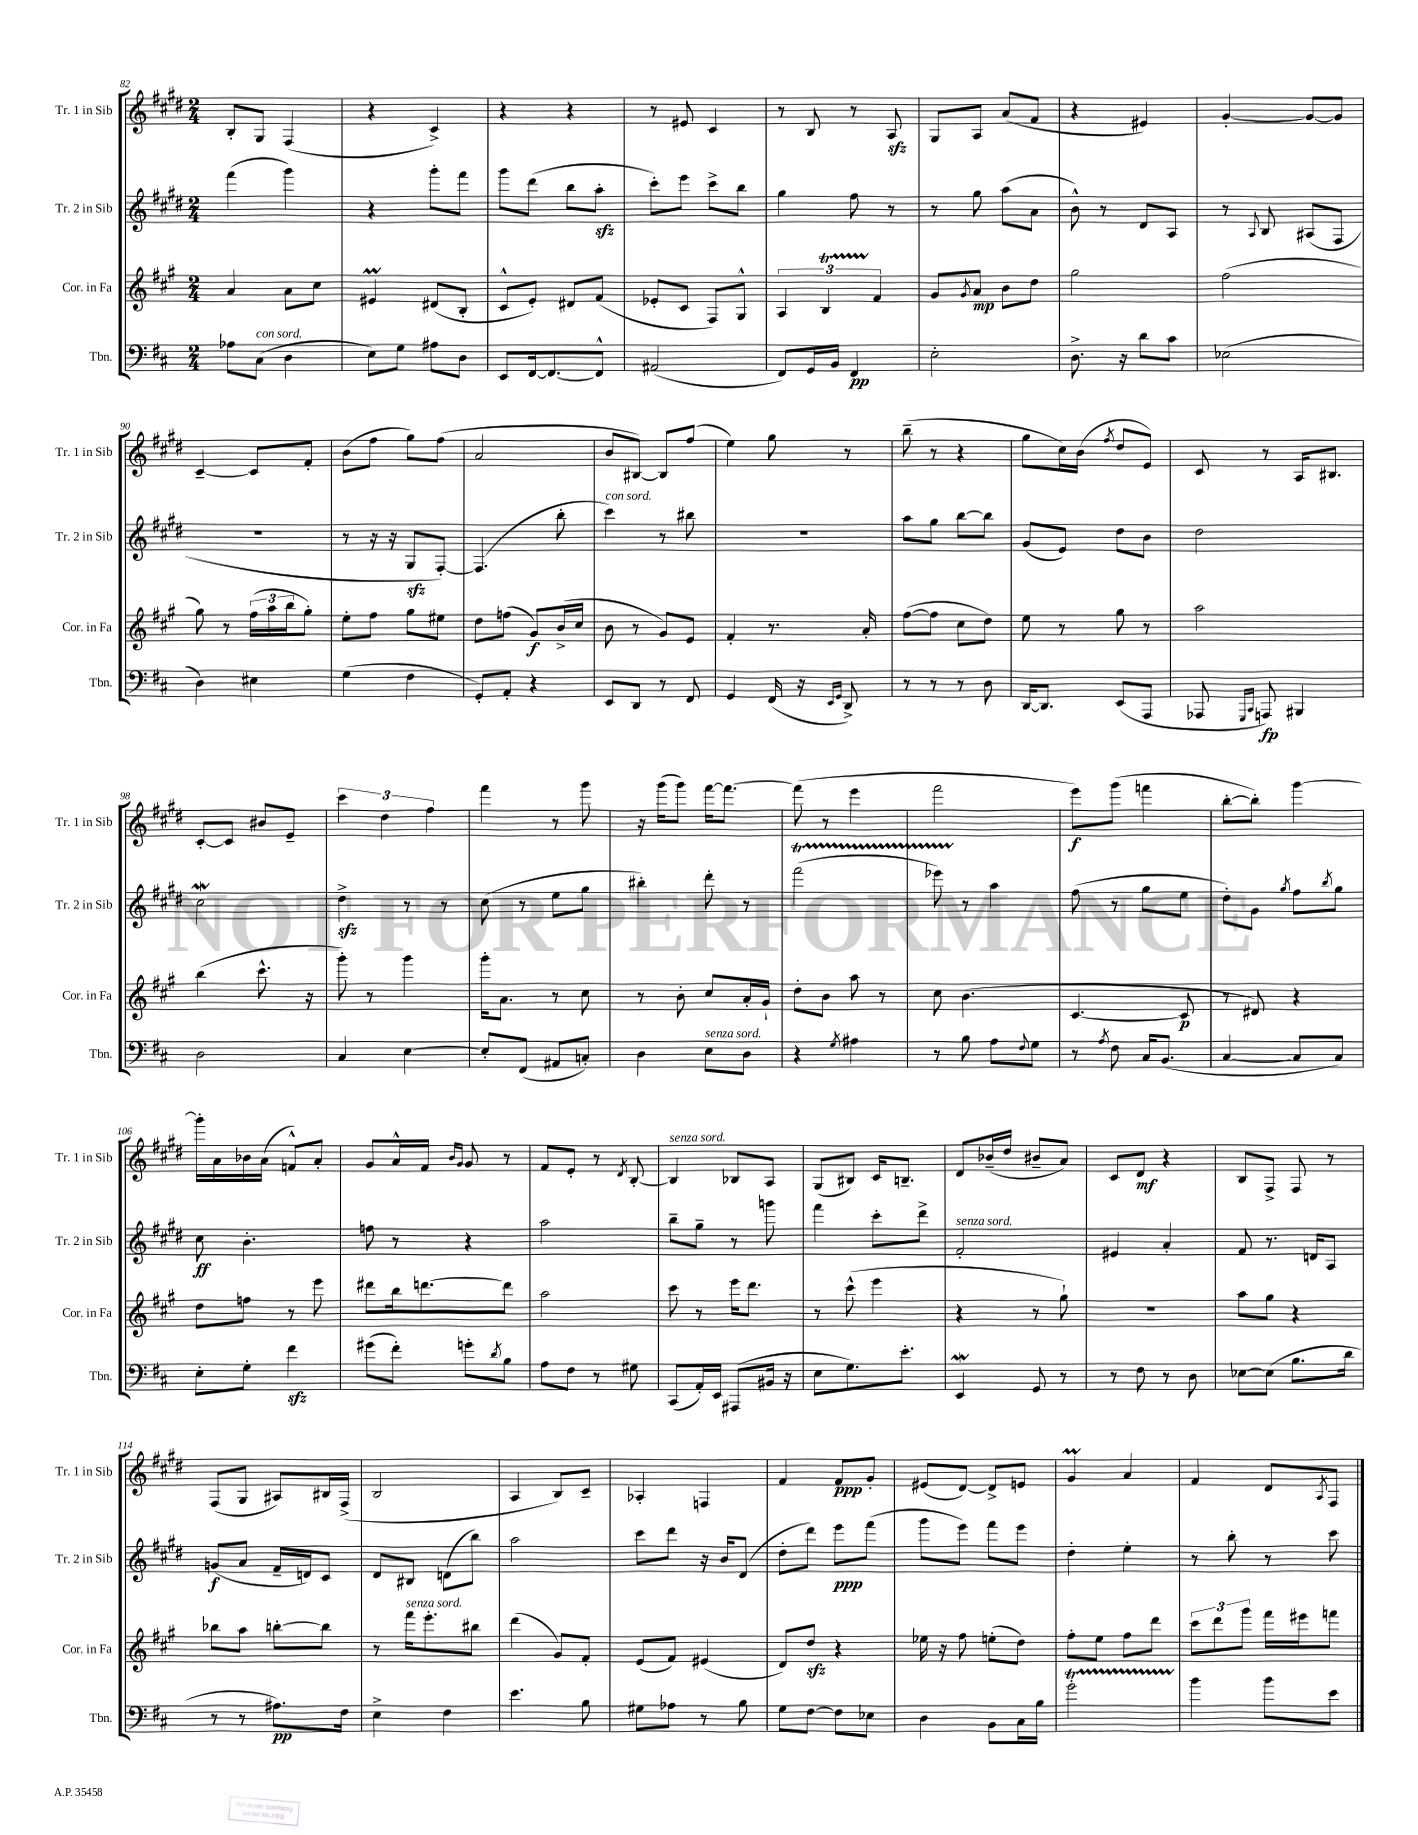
<<
\new StaffGroup <<
\new Staff = "s0" \with { instrumentName = "Tr. 1 in Sib" shortInstrumentName = "Tr. 1 in Sib" } {
    \clef treble \key e \major \numericTimeSignature \time 2/4
    b8-. gis8 fis4( |
    r4 cis'4->) |
    r4 r4 |
    r8 eis'8 cis'4 |
    r8 b8 r8 a8\sfz |
    gis8 a8 a'8( fis'8 |
    r4 eis'4) |
    gis'4~-. gis'8~ gis'8 |
    cis'4~-- cis'8 fis'8-. |
    b'8( fis''8 gis''8) fis''8( |
    a'2 |
    b'8 bis8~) bis8 fis''8( |
    e''4) gis''8 r8 |
    b''8--( r8 r4 |
    gis''8 cis''16) b'16( \acciaccatura { fis''8 } dis''8 e'8) |
    cis'8 r8 a16 bis8. |
    cis'8~-. cis'8 bis'8 e'8-- |
    \tuplet 3/2 { cis'''4 dis''4 fis''4 } |
    fis'''4 r8 gis'''8 |
    r16 gis'''16( gis'''8) fis'''16~ fis'''8.~ |
    fis'''8( r8 e'''4 |
    fis'''2 |
    e'''8\f) gis'''8( f'''4 |
    b''8~-. b''8-.) gis'''4~ |
    gis'''16-. a'16 bes'16 a'16( f'8-^) a'8-. |
    gis'8 a'16-^ fis'16 \grace { b'16 gis'16 } gis'8 r8 |
    fis'8 e'8-. r8 \acciaccatura { dis'8 } b8~-. |
    b4^\markup { \italic "senza sord." } bes8 a8 |
    gis8( bis8) cis'16 b8.-- |
    dis'8 bes'16--( dis''16 bis'8-- a'8) |
    cis'8 dis'8\mf r4 |
    b8 fis8-> fis8 r8 |
    fis8( gis8 ais8) bis16 fis16->( |
    b2 |
    a4 b8) cis'8-- |
    aes4-. f4 |
    fis'4 fis'8\ppp gis'8-. |
    eis'8( dis'8~) dis'8-> e'8 |
    gis'4\prall a'4 |
    fis'4 dis'8 \acciaccatura { a8 } fis8 \bar "|." |
}
\new Staff = "s1" \with { instrumentName = "Tr. 2 in Sib" shortInstrumentName = "Tr. 2 in Sib" } {
    \clef treble \key e \major \numericTimeSignature \time 2/4
    fis'''4( gis'''4) |
    r4 gis'''8-. fis'''8 |
    gis'''8 dis'''8( b''8 a''8-.\sfz |
    cis'''8-.) e'''8 cis'''8-> b''8 |
    gis''4 fis''8 r8 |
    r8 gis''8 a''8( a'8 |
    b'8-^) r8 dis'8 a8 |
    r8 \appoggiatura { a8 } b8 ais8( fis8 |
    R2 |
    r8 r16 r16 gis8\sfz fis8~-.) |
    fis4.( b''8-. |
    cis'''4^\markup { \italic "con sord." }) r8 bis''8 |
    r2 |
    a''8 gis''8 b''8~ b''8 |
    gis'8( e'8) dis''8 b'8 |
    dis''2 |
    cis''2\mordent |
    dis''4->\sfz r8 r8 |
    cis''8( r8 e''8 gis''8 |
    bis''4-.) dis'''8-. r8 |
    fis'''2\startTrillSpan( |
    ees'''8) r8\stopTrillSpan a''4 |
    fis''8( r8 gis''8 e''8 |
    dis''8-.) gis'8 \acciaccatura { gis''8 } fis''8 \acciaccatura { b''8 } gis''8 |
    cis''8\ff b'4.-. |
    f''8 r8 r4 |
    a''2 |
    b''8-- gis''8-- r8 g'''8 |
    fis'''4 cis'''8-. dis'''8-> |
    fis'2-.^\markup { \italic "senza sord." } |
    eis'4 a'4-. |
    fis'8 r8. d'16 a8 |
    g'8\f( a'8 fis'16-- d'16) cis'8 |
    dis'8 bis8 d'8( b''8) |
    a''2 |
    cis'''8 dis'''8 r16 b'16 dis'8( |
    dis''8-. dis'''8) e'''8\ppp fis'''8( |
    gis'''8 e'''8) fis'''8 e'''8 |
    dis''4-. e''4-. |
    r8 b''8-. r8 cis'''8 \bar "|." |
}
\new Staff = "s2" \with { instrumentName = "Cor. in Fa" shortInstrumentName = "Cor. in Fa" } {
    \clef treble \key a \major \numericTimeSignature \time 2/4
    a'4 a'8 cis''8 |
    eis'4\prall dis'8( b8-. |
    cis'8-^ e'8-.) dis'8 fis'8( |
    ees'8-. cis'8 fis8) gis8-^ |
    \tuplet 3/2 { a4 b4\startTrillSpan fis'4\stopTrillSpan } |
    gis'8 \acciaccatura { gis'8 } a'8\mp b'8 d''8 |
    gis''2 |
    fis''2( |
    gis''8) r8 \tuplet 3/2 { fis''16( a''16 b''16 } gis''8-.) |
    e''8-. fis''8 gis''8 eis''8 |
    d''8 f''8( gis'8\f) b'16->( cis''16 |
    b'8 r8 gis'8) e'8 |
    fis'4-. r8. a'16-. |
    fis''8~( fis''8 cis''8 d''8) |
    e''8 r8 gis''8 r8 |
    a''2 |
    b''4( cis'''8.-^ r16 |
    gis'''8-.) r8 gis'''4 |
    gis'''16-. a'8. r8 cis''8 |
    r8 b'8-. cis''8 a'16-. gis'16-! |
    d''8-. b'8 a''8 r8 |
    cis''8 b'4.( |
    cis'4.~ cis'8\p |
    r8 dis'8) r4 |
    d''8 f''8 r8 e'''8 |
    dis'''8 b''16 d'''8.~ d'''8 |
    a''2 |
    cis'''8 r8 e'''16 d'''8. |
    r8 cis'''8-^( e'''4 |
    r4 r8 gis''8-!) |
    r2 |
    a''8 gis''8 r4 |
    bes''8 a''8 b''8~-. b''8 |
    r8 fis'''16^\markup { \italic "senza sord." } e'''8.-. bis''8 |
    d'''4( gis'8) fis'8-. |
    e'8( fis'8) eis'4( |
    d'8) d''8\sfz r4 |
    ees''16 r16 fis''8 e''8-.( d''8) |
    fis''8-. e''8 fis''8 d'''8 |
    \tuplet 3/2 { cis'''8 d'''8 gis'''8 } fis'''16 eis'''16 f'''8 \bar "|." |
}
\new Staff = "s3" \with { instrumentName = "Tbn." shortInstrumentName = "Tbn." } {
    \clef bass \key d \major \numericTimeSignature \time 2/4
    aes8 cis8^\markup { \italic "con sord." }( d4 |
    e8) g8 ais8 d8 |
    e,8 fis,16~ fis,8.~ fis,8-^ |
    ais,2( |
    fis,8) g,16 b,16 fis,4\pp |
    e2-. |
    d8.-> r16 d'8 cis'8 |
    ees2( |
    d4) eis4 |
    g4( fis4 |
    g,8-.) a,8-. r4 |
    e,8 d,8 r8 fis,8 |
    g,4 fis,16( r16 \grace { e,16 g,16 } d,8->) |
    r8 r8 r8 d8 |
    d,16~ d,8. e,8( a,,8 |
    aes,,8 \grace { g,,16 cis,16 } a,,8\fp) bis,,4 |
    d2 |
    cis4 e4~ |
    e8-. fis,8( ais,8 c8-.) |
    d4 e8^\markup { \italic "senza sord." } d8 |
    r4 \acciaccatura { g8 } ais4 |
    r8 b8 a8 \appoggiatura { fis8 } g8 |
    r8 \acciaccatura { a8 } fis8 cis16 b,8.( |
    cis4~ cis8 cis8) |
    e8-. g8-. fis'4\sfz |
    gis'8( fis'8-.) g'8-. \acciaccatura { d'8 } b8 |
    a8 fis8 r8 gis8 |
    cis,8( a,16-.) e,16 ais,,8( bis,16 r16 |
    e8 g8.) e'8.-. |
    e,4\mordent g,8 r8 |
    r8 fis8 r8 d8 |
    ees8~ ees8( b8. d'16 |
    r8 r8 ais8.\pp) fis16 |
    e4-> fis4 |
    e'4. b8 |
    gis8 aes8 r8 b8 |
    g8 fis8~ fis8 ees8 |
    d4 b,8 cis16 b16 |
    g'2-.\startTrillSpan |
    b'4\stopTrillSpan b'8 e'8 \bar "|." |
}
>>
>>
\layout { \context { \Score currentBarNumber = #82 } }
